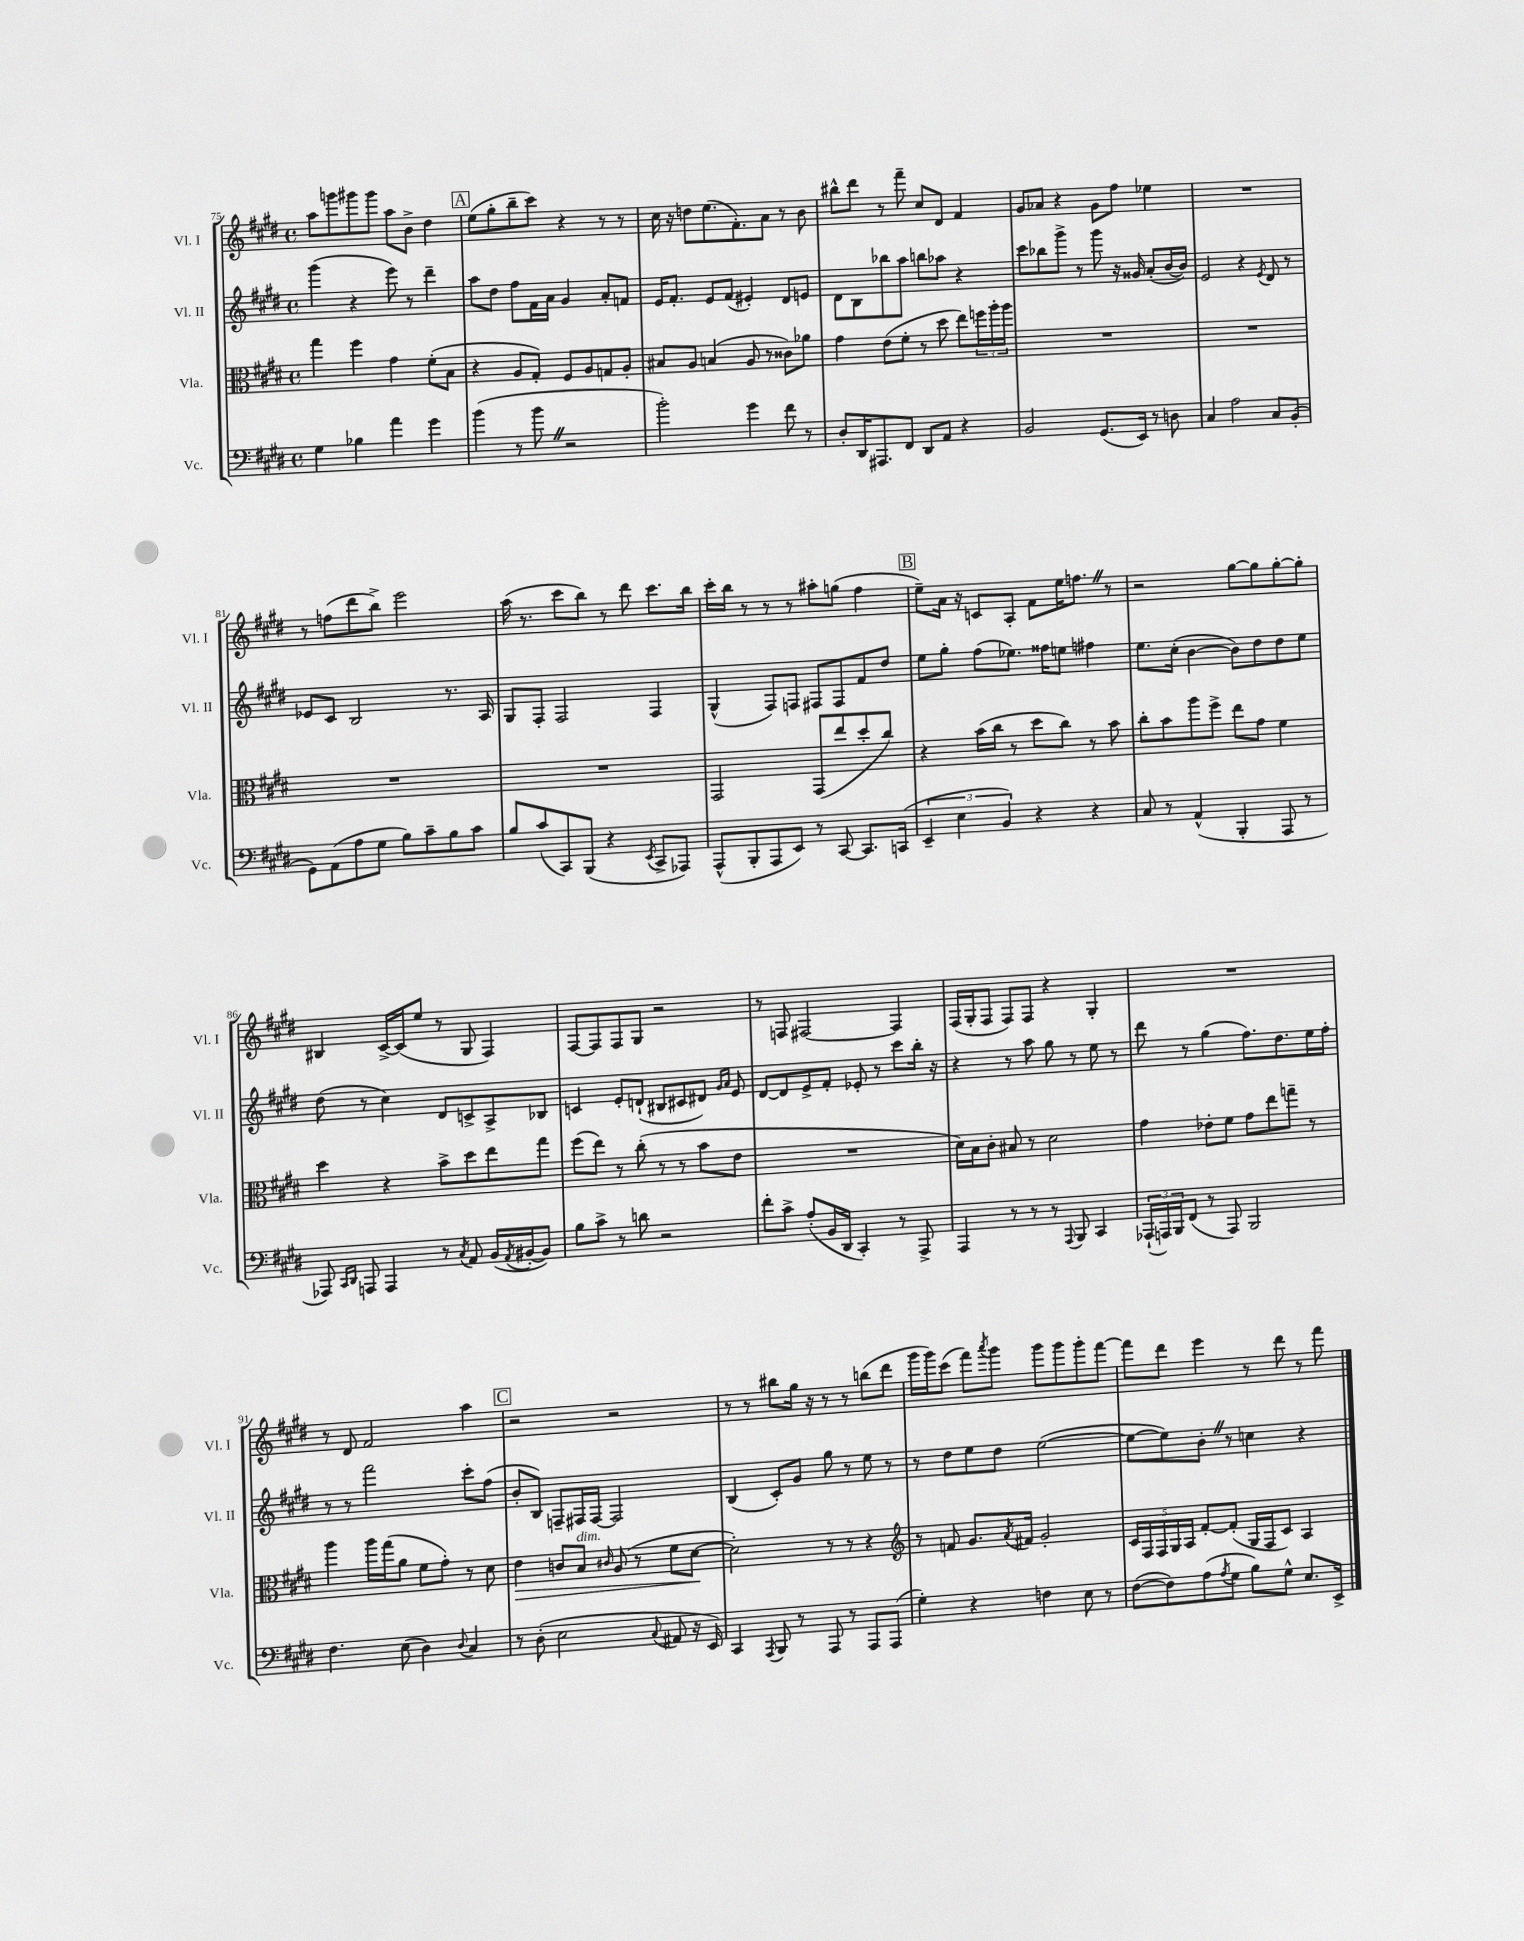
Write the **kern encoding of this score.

**kern	**kern	**dynam	**kern	**kern
*part4	*part3	*part3	*part2	*part1
*staff4	*staff3	*staff3	*staff2	*staff1
*I"Vc.	*I"Vla.	*	*I"Vl. II	*I"Vl. I
*I'Vc.	*I'Vla.	*	*I'Vl. II	*I'Vl. I
*clefF4	*clefC3	*	*clefG2	*clefG2
*k[f#c#g#d#]	*k[f#c#g#d#]	*	*k[f#c#g#d#]	*k[f#c#g#d#]
*M4/4	*M4/4	*	*M4/4	*M4/4
*met(c)	*met(c)	*	*met(c)	*met(c)
=75	=75	=75	=75	=75
4G#\	4gg#\	.	(4ggg#\	8aa\L
.	.	.	.	8gggn\
4B-X\	4ff#\	.	4r	8ggg#X\
.	.	.	.	8ggg#\J
4a\	4g#\	.	8eee\)	8aa\L
.	.	.	8r	8b^\J
4g#\	(8f#'\L	.	4ddd#~\	4dd#\
.	8B\J	.	.	.
!!LO:REH:place=s1:t=A
=76	=76	=76	=76	=76
(4b\	4r	.	8aa\L	(8ee\L
.	.	.	8dd#\J	8gg#'\
8r	8A/L	.	8ff#\L	8bb~\
8bZ\	8G#'/J)	.	16f#\L	8ccc#\J)
.	.	.	16a\JJ	.
2r	8F#/L	.	4g#/	4r
.	8A/	.	.	.
.	8Gn/	.	8a'/L	8r
.	8A'/J	.	8fn/J	8r
=77	=77	=77	=77	=77
2b'\)	8B#X/L	.	16e/KL	16cc#\
.	.	.	8.f#'/J	16r
.	8A/J	.	.	8ddn\L
.	(4Bn/	.	8e/L	(8.ee\
.	.	.	(8f#/J	.
.	.	.	.	8.f#'\)
4g#\	8A/	.	4e#X'/)	.
.	8r	.	.	8a\J
8f#\	8c##X\L)	.	8d#/L	8r
8r	8a-X\J	.	8en/J	8b\
=78	=78	=78	=78	=78
8D#'/L	4g#\	.	8d#\L	8bb#X^^\L
16DD#/K	.	.	8B\	8ddd#\J
8.AAA#X/	.	.	.	.
.	(8e\L	.	8bb-X\	8r
8FF#/J	8f#'\J	.	8aa\J	8fff#~\
8DD#/L	8r	.	8bbn\L	8cc#/L
8AA/J	8dd#\	.	8aa-X\J	8d#/J
4r	8ee\L)	.	4r	4f#/
.	24ffn\L	.	.	.
.	24aa'\	.	.	.
.	24aa\JJ	.	.	.
=79	=79	=79	=79	=79
2BB/	1r	.	8ccc#\L	8g#/L
.	.	.	8bb-X\	8a-X/J
.	.	.	8ggg#^\J	4r
.	.	.	8r	.
(8.GG#/L	.	.	8ggg#\	8g#\L
.	.	.	16r	8ff#\J
16EE/Jk)	.	.	16g##X/	.
8r	.	.	(8a'/L	4ee-X\
8Dn\	.	.	[16b/L	.
.	.	.	16b/JJ])	.
=80	=80	=80	=80	=80
4C#/	1r	.	2e/	1r
2A\	.	.	.	.
.	.	.	4r	.
.	.	.	8qe/	.
8C#/L	.	.	8d#/	.
(8BB'/J	.	.	8r	.
!!LO:LB:g=z
=81	=81	=81	=81	=81
8GG#\L)	1r	.	8e-X/L	8r
(8AA\	.	.	8c#/J	(8ffn\L
8A\	.	.	2B/	8ddd#\
8G#\J	.	.	.	8bb^\J)
8B\L)	.	.	.	2eee\
8c#~\	.	.	.	.
8B\	.	.	8.r	.
8c#\J	.	.	.	.
.	.	.	16A/	.
=82	=82	=82	=82	=82
8B/L	1r	.	8G#/L	(16aa\
.	.	.	.	8.r
(8c#/	.	.	8F#'/J	.
8CC#/)	.	.	2F#/	8ccc#\L
(8BBB/J	.	.	.	8bb\J)
4r	.	.	.	8r
.	.	.	.	8ddd#\
8qEE/	.	.	.	.
8CC#^/L	.	.	4F#/	8.ccc#\L
8AAA-X/J)	.	.	.	.
.	.	.	.	16bb\Jk
=83	=83	=83	=83	=83
(8AAA^^/L	2GG#/	.	(4G#^^/	16ccc#'\LL
.	.	.	.	16bb\JJ
8BBB'/	.	.	.	8r
8AAA/	.	.	8F#/L)	8r
8EE/J)	.	.	8Fn/J	8r
8r	(8GG#/L	.	8F#X/L	8aa#X'\L
[8CC#/	8ee/	.	8F#/	(8ggn\J
8.CC#/L]	8dd#'/	.	8f#/	4ff#\
.	8cc#/J)	.	8dd#/J	.
(16CCn/Jk	.	.	.	.
!!LO:REH:place=s1:t=B
=84	=84	=84	=84	=84
6EE~/	4r	.	8ee\L	8ee~\L)
.	.	.	8gg#'\J	16a\Jk
6E\	.	.	.	.
.	.	.	.	16r
.	(16b\LL	.	(8ff#\L	8cn/L
.	16cc#\JJ	.	.	.
6BB/)	.	.	.	.
.	8r	.	8.ee-X\J)	8A'/J
4r	8dd#\L	.	.	8f#\L
.	.	.	16ff##X\KL	.
.	8cc#\J)	.	8een\J	16ee\K
.	.	.	.	8.ffnZ\J
4r	8r	.	4ff#X\	.
.	8b\	.	.	8r
=85	=85	=85	=85	=85
8C#/	8cc#'\L	.	8.ee\L	2r
8r	8b\	.	.	.
.	.	.	(16cc#'\Jk	.
(4AA^^/	8aa\	.	[4b\	.
.	8ff#^\J	.	.	.
4BBB'/	8ee\L	.	8b\L])	[8gg#\L
.	8g#\J	.	8dd#\	8gg#\]
8AAA/	4f#\	.	8dd#\	[8gg#'\
8r	.	.	8ee\J	8gg#'\J]
!!LO:LB:g=z
=86	=86	=86	=86	=86
8AAA-X/)	4dd#\	.	(8dd#\	4B#X/
16qqCC#/LL	.	.	.	.
16qqDD#/JJ	.	.	.	.
8AAAn/	.	.	8r	.
4AAA/	4r	.	4cc#\)	[16c#^/LL
.	.	.	.	(16c#/J]
.	.	.	.	8ee/J
8r	8b^\L	.	8d#/L	8r
8qC#/	.	.	.	.
8AA/	8dd#\	.	8cn^/	8G#/
(16BB/LL	8ee\	.	8A^/	4F#/)
8qAA/	.	.	.	.
[16BB#X'/J	.	.	.	.
8BB#/J])	8gg#\J	.	8B-X/J	.
=87	=87	=87	=87	=87
8B\L	(8ff#\L	.	4cn/	[8F#/L
8c#^\J	8ee\J)	.	.	8F#/]
8r	8r	.	8e'/L	8F#/
8dn\	(8cc#'\	.	(8dn`/J	8G#/J
2r	8r	.	8B#X/L	2r
.	8r	.	8c#X/	.
.	8b\L	.	8d#X/J)	.
.	.	.	16qqg#/LL	.
.	.	.	16qqa/JJ	.
.	8e\J	.	8e/	.
=88	=88	=88	=88	=88
8f#'\L	1r	.	[8d#/L	8r
8c#^\J	.	.	8d#/]	8Fn/
(8A'/L	.	.	8e^/	[2F#X/
16BB/L	.	.	8f#'/J	.
16DD#/JJ	.	.	.	.
4CC#'/)	.	.	8e-X'/	.
.	.	.	8r	.
8r	.	.	8ccc#\L	4F#/]
8AAA^/	.	.	16bb'\Jk	.
.	.	.	16r	.
=89	=89	=89	=89	=89
4AAA/	16d#\LL)	.	4r	(16F#/LL
.	16B\J	.	.	16G#'/J
.	8c#'\J	.	.	8F#/J
8r	8B#X/	.	8r	8F#/L)
8r	8r	.	8aa\	8F#/J
8r	2d#\	.	8gg#\	4r
8qqAAA/	.	.	.	.
8BBB/	.	.	8r	.
4CC#/	.	.	8ee\	4G#'/
.	.	.	8r	.
=90	=90	=90	=90	=90
(24AAA-X`/LL	4g#\	.	8ddd#\	1r
24AAAn/)	.	.	.	.
24BBB/J	.	.	.	.
(8FF#/J	.	.	8r	.
8r	8e-X'\L	.	(4gg#\	.
8AAA/)	8f#\J	.	.	.
2BBB/	8g#\L	.	8.ff#\L)	.
.	8ee\	.	.	.
.	.	.	8.dd#\	.
.	8ggn~\J	.	.	.
.	8r	.	16ee\L	.
.	.	.	16ff#'\JJ	.
!!LO:LB:g=z
=91	=91	=91	=91	=91
4.F#\	4aa\	.	8r	8r
.	.	.	8r	8d#/
.	16aa\LL	.	2fff#\	2f#/
.	(16gg#\J	.	.	.
(8E\	8a\J	.	.	.
4D#\)	8f#\L	.	.	.
.	8g#'\J)	.	.	.
8qqD#/	.	.	.	.
4C#/	8r	.	8ccc#'\L	4aa\
.	8d#\	.	(8ff#\J	.
!!LO:REH:place=s1:t=C
=92	=92	=92	=92	=92
!	!	!LO:HP:b	!	!
8r	4e\	>	8b'/L	2r
(8D#'\	.	.	8B/J)	.
2E\	8cn/L	.	8Fn~/L	.
!	!LO:TX:a:i:t=dim.	!	!	!
.	8B/J	.	16F#X/L	.
.	.	.	[16F#/JJ	.
.	16qqc#X/	.	.	.
.	(8A/	.	2F#/]	2r
.	8r	.	.	.
8qqC#/	.	.	.	.
8AA#X/	8f#\L	.	.	.
16r	[8d#\J	.	.	.
16EE/)	.	.	.	.
.	.	]	.	.
=93	=93	=93	=93	=93
4CC#/	2d#'\])	.	(4B/	8r
.	.	.	.	8r
8qAAA/	.	.	.	.
8BBB/	.	.	8c#'/L)	8bb#X\L
8r	.	.	8g#/J	16gg#\Jk
.	.	.	.	16r
8AAA/	8r	.	8gg#\	8r
8r	8r	.	8r	8r
8AAA/L	4r	.	8ee\	(8bbn\L
(8AAA/J	.	.	8r	8ddd#\J
=94	=94	=94	=94	=94
*	*clefG2	*	*	*
4G#'\)	8r	.	8r	16ggg#\LL
.	.	.	.	16ggg#\J)
.	8fn/	.	8dd#\L	(8ccc#\J
4r	8.g#/L	.	8ee\	8fff#\L)
.	.	.	.	8qaaa/
.	.	.	8dd#\J	8ggg#\J
.	8qa/	.	.	.
.	16f#X/Jk	.	.	.
4Fn\	2g#'/	.	([2ee\	8ggg#\L
.	.	.	.	8ggg#\
8E\	.	.	.	8ggg#'\
8r	.	.	.	[8fff#\J
=95	=95	=95	=95	=95
([8F#\L	20c#/LL	.	8ee\L_	8fff#\L]
.	20F#/	.	.	.
.	20F#/	.	.	.
8F#\])	.	.	8ee\])	8ddd#\J
.	20G#/	.	.	.
.	20A/JJ	.	.	.
(8A\	[8f#'/L	.	8b'Z\J	4eee\
8qA/	.	.	.	.
8G#\J	(8f#'/J]	.	8r	.
8B\L)	16G#/LL	.	4ccn\	8r
.	16F#/J	.	.	.
8G#^^\J	8c#/J)	.	.	8ddd#\
8.E/L	4A/	.	4r	8r
.	.	.	.	8fff#\
16EE^/Jk	.	.	.	.
==	==	==	==	==
*-	*-	*-	*-	*-
